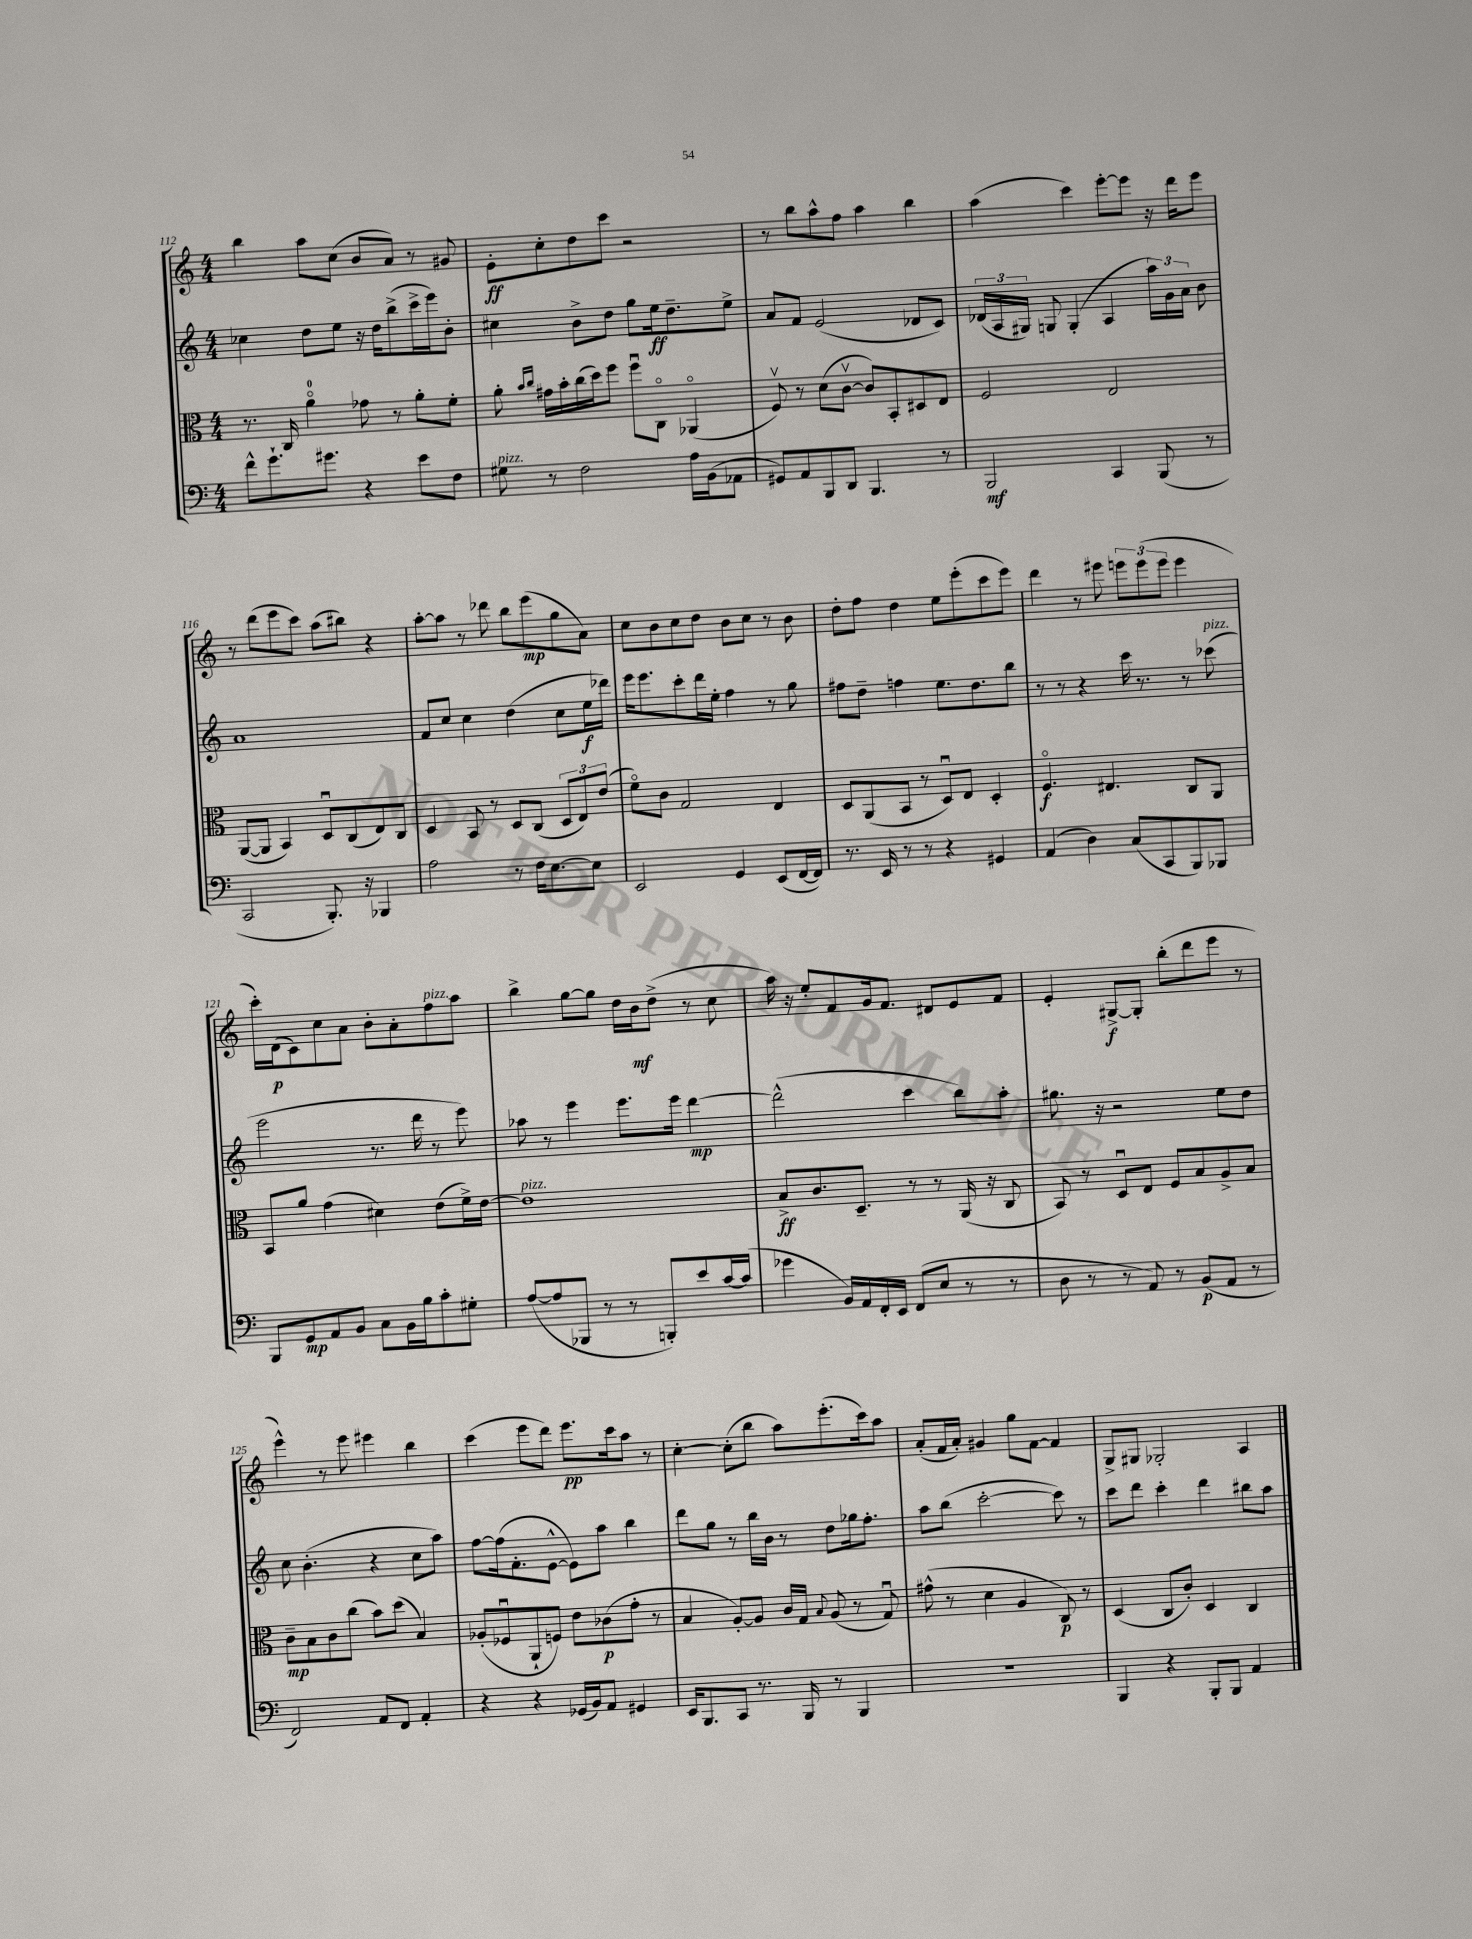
<<
\new StaffGroup <<
\new Staff = "s0" {
    \clef treble \key c \major \numericTimeSignature \time 4/4
    \autoBeamOff b''4 a''8[ c''8]( b'8[ a'8]) r8 gis'8 |
    e'8[-.\ff c''8-. d''8 c'''8] r2 |
    r8 b''8[ a''8-^ f''8] a''4 b''4 |
    a''4( c'''4) e'''8[~-. e'''8] r16 d'''16[ e'''8] |
    r8 d'''8[( e'''8 c'''8]) a''8[( bis''8]) r4 |
    a''8[~-. a''8] r8 des'''8 b''8[ e'''8\mp( g''8 a'8]) |
    c''8[ b'8 c''8 d''8] b'8[ c''8] r8 b'8 |
    d''8[-. f''8] d''4 e''8[ e'''8-.( c'''8 e'''8]) |
    d'''4 r8 eis'''8 \tuplet 3/2 { e'''8[ e'''8( e'''8] } e'''4 |
    c'''16[-.) d'16\p( c'8) c''8 a'8] b'8[-. a'8-. f''8^\markup { \italic "pizz." } a''8] |
    b''4-> g''8[~ g''8] d''16[ b'16\mf d''8]->( r8 c''8 |
    a''16) r16 e''8[-. f'8 g'16 f'8.] dis'8[ e'8 f'8] |
    e'4-. gis8[~->\f gis8]-. b''8[-.( d'''8 e'''8] r8 |
    e'''4-^) r8 e'''8 eis'''4 b''4 |
    c'''4( e'''8[ d'''8]) e'''8.[\pp c'''16 a''8] r8 |
    c''4~-. c''8[-.( b''8] a''8[) e'''8.-.( c'''16) a''8] |
    a'8[-.( f'16 a'16]-.) gis'4 g''8[ f'8]~ f'4 |
    g8[-> gis8] ges2-. a4 \bar "|." |
}
\new Staff = "s1" {
    \clef treble \key c \major \numericTimeSignature \time 4/4
    \autoBeamOff ces''4 d''8[ e''8] r16 d''16[ b''8->( c'''16-> e'''16) b'8]-. |
    cis''4 b'8[-> d''8] g''8[ e''16\ff d''8.-- e''8]-> |
    a'8[ f'8] e'2( des'8[ c'8]) |
    \tuplet 3/2 { des'16[( a16 gis16]) } g8 g4-.( a4 \tuplet 3/2 { a''16[) g'16 a'16] } b'8 |
    a'1 |
    f'8[ c''8] c''4 d''4( c''8[ e''16\f des'''16]) |
    e'''16[ e'''8. c'''8-. d'''16 e''16]-. f''4 r8 g''8 |
    fis''8[ d''8]-- f''4 e''8.[ d''8. b''8] |
    r8 r8 r4 c'''16 r8. r8 ces'''8^\markup { \italic "pizz." }( |
    e'''2 r8. d'''16 r8 e'''8) |
    aes''8 r8 e'''4 e'''8.[ e'''16] d'''4~\mp |
    d'''2-^( c'''4 b''8[) a''8]-. |
    gis''8. r16 r2 e''8[ d''8] |
    c''8 b'4.-.( r4 c''8[ a''8]) |
    f''8[~ f''16( f'8.-. e'8]~-^ e'8[) a''8] b''4 |
    d'''8[ g''8] r8 b''16[ b'16] r8 d''8[ ges''16 f''8.]-. |
    a''8[ b''8]( c'''2~-. c'''8) r8 |
    c'''8[ d'''8] c'''4-. d'''4 bis''8[ a''8] \bar "|." |
}
\new Staff = "s2" {
    \clef alto \key c \major \numericTimeSignature \time 4/4
    \autoBeamOff r8. c16 a'4-0\flageolet ges'8 r8 a'8[-. f'8]-. |
    a'8-. \grace { b'16[ c''16] } gis'16[ b'16-. c''16( d''16) f''8] f''8[\downbow c8]\flageolet aes,4\flageolet( |
    f8\upbow) r8 d'8[( c'8]~\upbow c'8[) b,8-. dis8 e8] |
    f2 e2 |
    a,8[~( a,8] b,4) d8[\downbow c8( e8) c8] |
    d4 b,8 r8 d8[ c8]( \tuplet 3/2 { d8[ e8) e'8]( } |
    f'8[\flageolet) c'8] g2 e4 |
    d8[ a,8( b,8] r8 d8[\downbow) e8] d4-. |
    f4.\flageolet\f eis4. c8[ a,8] |
    b,8[ a'8] g'4( dis'4) e'8[( f'16->) e'16]~ |
    e'1^\markup { \italic "pizz." } |
    b8[->\ff c'8. d8.]-- r8 r8 a,16( r16 c8 |
    b,8) r8 d8[\downbow e8] f8[ b8 a8-> b8] |
    c'8[--\mp b8 c'8 c''8]( b'8[) d''8]( b4) |
    aes8[-.( fes8\downbow a,8-! f8]) e'8[ ces'8\p( g'8]-. r8 |
    b4 a8[~-.) a8] c'16[ g16] \appoggiatura { b8 } a8( r8 g8\downbow) |
    gis'8-^( r8 d'4 a4 c8\p) r8 |
    d4( c8[ c'8]-.) d4 c4 \bar "|." |
}
\new Staff = "s3" {
    \clef bass \key c \major \numericTimeSignature \time 4/4
    \autoBeamOff f'8[-^ g'8.-! gis'8.] r4 e'8[ f8] |
    gis8^\markup { \italic "pizz." } r8 f2 a16[ b,16( aes,8] |
    gis,8[) a,8 b,,8 d,8] b,,4. r8 |
    b,,2\mf c,4 b,,8( r8 |
    c,2 b,,8.-.) r16 bes,,4 |
    a2 r8 f16[ e8.~ e8] |
    e,2 g,4 e,8[( f,16~ f,16]) |
    r8. e,16 r8 r8 r4 gis,4 |
    a,4( d4) c8[( c,8 b,,8) bes,,8] |
    b,,8[ g,8\mp a,8 b,8] c8[ b,16 b16 c'8-. gis8]-. |
    a8[~( a8 bes,,8] r8 r8 b,,8[-.) e'8 c'16~ c'16]( |
    ges'4 b,16[) a,16 f,16-. e,16] f,8[( e8] r8 r8 |
    d8 r8 r8 a,8) r8 b,8[\p( a,8] r8 |
    f,2) a,8[ f,8] a,4-. |
    r4 r4 ges,16[( b,16) a,8] gis,4 |
    e,16[ b,,8. c,8] r8. b,,16 r8 b,,4 |
    R1 |
    b,,4 r4 b,,8[-. b,,8] a,4 \bar "|." |
}
>>
>>
\layout { \context { \Score currentBarNumber = #112 } }
